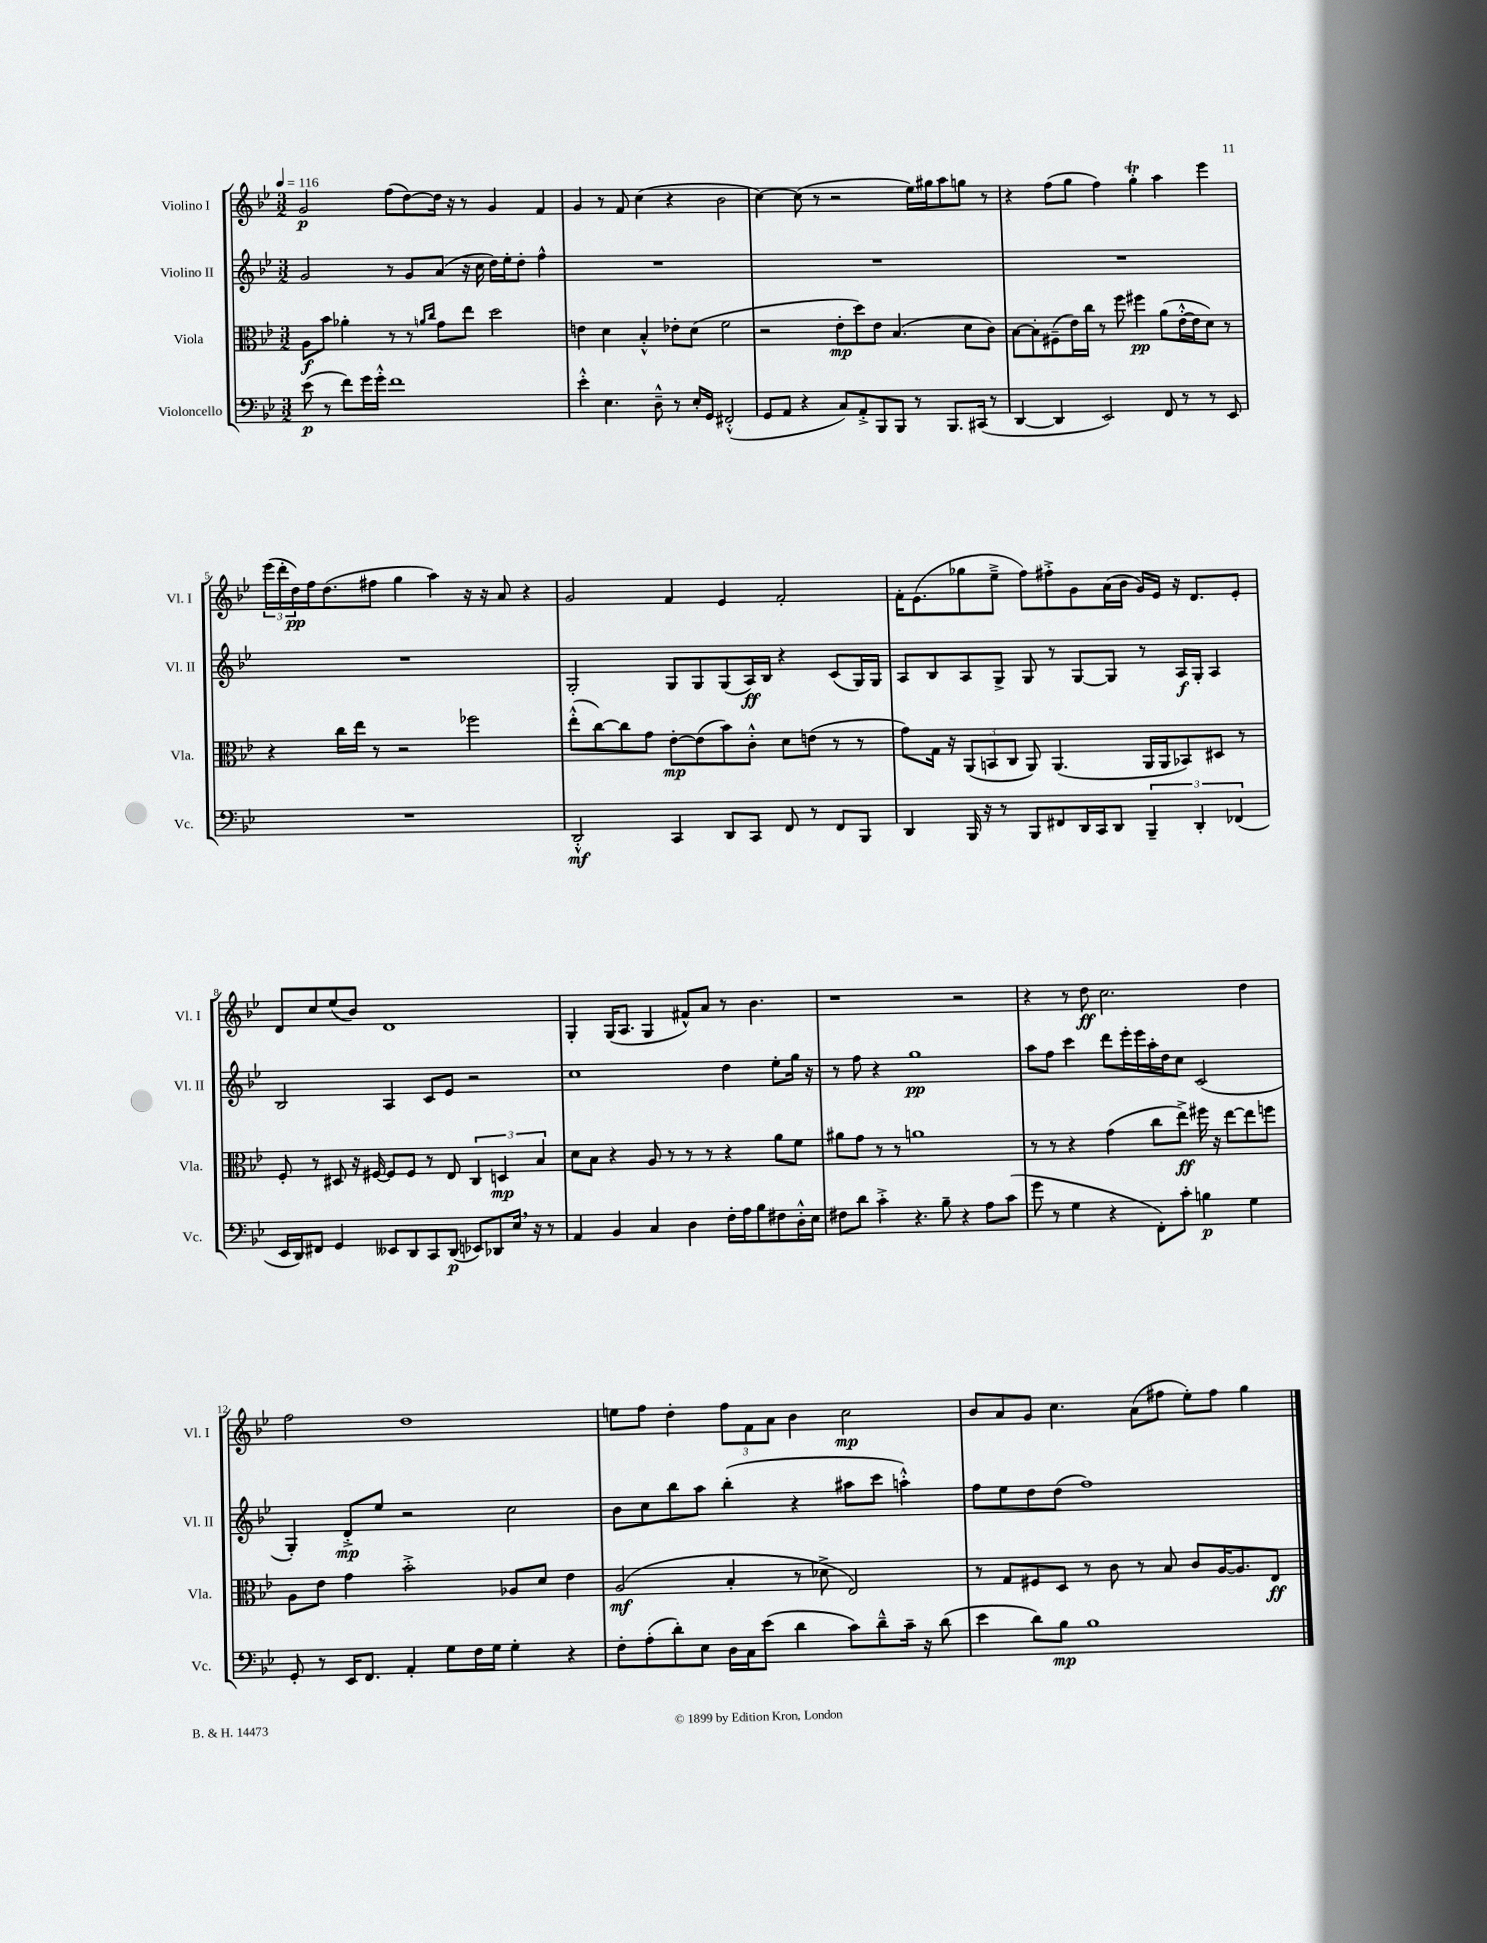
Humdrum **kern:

**kern	**kern	**kern	**kern
*staff4	*staff3	*staff2	*staff1
*clefF4	*clefC3	*clefG2	*clefG2
*k[b-e-]	*k[b-e-]	*k[b-e-]	*k[b-e-]
*M3/2	*M3/2	*M3/2	*M3/2
*MM116	*MM116	*MM116	*MM116
(8e-\	8A\L	2g/	2g/
8r	8b-\J	.	.
8f\L)	4a-'\	.	.
16g\L	.	.	.
16g'^^\JJ	.	.	.
1f	8r	8r	(8ff\L
.	8r	8g/L	[8dd\)
.	16qqa/LL	.	.
.	16qqcc/JJ	.	.
.	8g\L	(8a/J	16dd\]Jk
.	.	.	16r
.	8ee-\J	16r	8r
.	.	16cc\	.
.	2dd\	16dd\LL)	4g/
.	.	16ee-'\J	.
.	.	8dd'\J	.
.	.	4ff^^\	4f/
=	=	=	=
4e-'^^\	4e\	1.r	4g/
4.E-\	4d\	.	8r
.	.	.	8f/
.	4B-'^^/	.	(4cc\
8D~^^\	.	.	.
8r	8e-'\L	.	4r
16E-'/LL	(8d\J	.	.
16GG/JJ	.	.	.
(2FF#'^^/	2f\	.	2b-\
=	=	=	=
8GG/L	2r	1.r	[4cc\)
8AA/J	.	.	.
4r	.	.	(8cc\]
.	.	.	8r
8C/L)	8e-'\L	.	2r
8AA'^/	8dd\)	.	.
8BBB-/	8e-\J	.	.
8BBB-/J	(4.B-/	.	.
8r	.	.	16ee-\LL)
.	.	.	16gg#\J
8.BBB-/L	.	.	8aa\
.	8d\L	.	8gg\J
(16CC#/Jk	.	.	.
8r	8c\J)	.	8r
=	=	=	=
[4DD/	[8B-\L	1.r	4r
.	8B-'\]	.	.
4DD/]	(8F#~\	.	(8ff\L
.	16e-\L)	.	8gg\J
.	16cc\JJ	.	.
2EE-/)	8r	.	4ff\)
.	8ff\	.	.
.	4ff#\	.	4gg'\
8FF/	(8a\L	.	4aa\
8r	[16e-'^^\L	.	.
.	16e-\]J	.	.
8r	8d\J)	.	4eee-\
8EE-/	8r	.	.
=	=	=	=
1.r	4r	1.r	(24eee-\LL
.	.	.	24ddd'\
.	.	.	24dd\)
.	.	.	16ff\J
.	.	.	(8.dd\
.	16cc\LL	.	.
.	16ee-\JJ	.	.
.	8r	.	8ff#\J
.	2r	.	4gg\
.	.	.	4aa\)
.	2ff-\	.	16r
.	.	.	16r
.	.	.	8a/
.	.	.	4r
=	=	=	=
2DD'^^/	(8ee-'^^\L	2G'/	2g/
.	[8cc\)	.	.
.	8cc\]	.	.
.	8g\J	.	.
4CC/	[8e-'\L	8G/L	4f/
.	(8e-\]	8G/	.
8DD/L	8b-\)	(8G/	4e-/
8CC/J	8c'^^\J	16A/L)	.
.	.	16B-/JJ	.
8FF/	8d\L	4r	2f'/
8r	(8e\J	.	.
8FF/L	8r	(8c/L	.
8BBB-/J	8r	16G/L)	.
.	.	16G/JJ	.
=	=	=	=
4DD/	8g\L)	8A/L	16f'\LK
.	.	.	(8.e-\
.	16G\Jk	8B-/	.
.	16r	.	.
16BBB-/	(12AA/L	8A/	8gg-\
16r	.	.	.
.	12BB/	.	.
8r	.	8G^/J	8ee-~^\J
.	12C/J	.	.
8BBB-/L	8AA/)	8G/	8ff\L)
8FF#/	(4.AA/	8r	8ff#'^\
16DD/L	.	[8G/L	8g\
16CC/J	.	.	.
8DD/J	.	8G/]J	(16a\L
.	.	.	16b-\JJ
6BBB-~/	16AA/LL	8r	16g/LL)
.	16AA/J	.	16e-/JJ
.	8BB-/)	16A/LL	16r
6DD'/	.	.	.
.	.	16G'/JJ	8.d/L
.	8D#/J	4A/	.
(6FF-/	.	.	.
.	8r	.	8e-'/J
=	=	=	=
16EE-/LL	8F'/	2B-/	8d/L
16DD/J)	.	.	.
8FF#/J	8r	.	8cc/
4GG/	8D#/	.	(8ee-/
.	16r	.	8b-/J)
.	[16F#/	.	.
8EE--/L	8F#/]L	4A/	1d
8DD/	8F#/J	.	.
8CC/	8r	8c/L	.
(8DD/J	8E-/	8e-/J	.
8EE-/L)	6C/	2r	.
8DD-/	.	.	.
.	6D/	.	.
16E-/Jk	.	.	.
16r	.	.	.
.	6B-/	.	.
8r	.	.	.
=	=	=	=
4AA/	8d\L	1cc	4G'/
.	8B-\J	.	.
4BB-/	4r	.	(16G/LK
.	.	.	8.A/J
4C/	8A/	.	4G/
.	8r	.	.
4D\	8r	.	8f#^^/L)
.	8r	.	8a/J
16F'\LL	4r	4dd\	8r
16A\J	.	.	.
8B-\	.	.	4.b-\
8F#\	8a\L	8ee-'\L	.
16D'^^\L	8f\J	16gg\Jk	.
16E-\JJ	.	16r	.
=	=	=	=
8F#\L	8a#\L	8r	1r
8d\J	8g\J	8ff\	.
4c'^\	8r	4r	.
.	8r	.	.
4.r	1a	1gg	.
8B-~\	.	.	.
4r	.	.	2r
8A\L	.	.	.
(8c\J	.	.	.
=	=	=	=
8g\	8r	8aa\L	4r
8r	8r	8ff\J	.
4G\	4r	4ccc\	8r
.	.	.	8dd\
4r	(4g\	8ddd\L	2.cc\
.	.	16eee-'\L	.
.	.	16eee-\	.
8FF'\L)	8cc\L	16aa'\	.
.	.	16dd\J	.
8c'\J	8ee-^\J)	8cc\J	.
4B\	16ff#\	(2c/	.
.	16r	.	.
.	[8ee-\L	.	.
4G\	8ee-\]	.	4dd\
.	8ff\J	.	.
=	=	=	=
8GG'/	8A\L	4G'/)	2ff\
8r	8e-\J	.	.
16EE-/LK	4g\	8d'^/L	.
8.FF/J	.	.	.
.	.	8ee-/J	.
4AA'/	2b-'^\	2r	1dd
8G\L	.	.	.
16F\L	.	.	.
16G\JJ	.	.	.
4G'\	8A-/L	2cc\	.
.	8d/J	.	.
4r	4e-\	.	.
=	=	=	=
8F'\L	(2A/	8b-\L	8ee\L
(8A'\	.	8cc\	8ff\J
8d'\)	.	8bb-\	4dd'\
8E-\J	.	8aa\J	.
16D\LL	4B-'/	(4bb-'\	12ff\L
16C\J	.	.	.
.	.	.	12f\
(8e-\J	.	.	.
.	.	.	12a\J
4d\	8r	4r	4b-\
.	8d-^\	.	.
8c\L)	2E-/)	8aa#\L	2cc\
8d~^^\	.	8ccc\J	.
16c~\Jk	.	4aa'^^\)	.
16r	.	.	.
(8d\	.	.	.
=	=	=	=
4e-\	8r	8ff\L	8b-/L
.	8G/L	8ee-\	8a/
8d\L)	8F#/	8dd\	8g/J
8B-\J	8D/J	(8dd\J	4.cc\
1B-	8r	1ff)	.
.	8c\	.	.
.	8r	.	(8a\L
.	8B-/	.	8ff#\J
.	8c/L	.	8ee-'\L)
.	[16A/K	.	8ff#\J
.	8.A/]	.	.
.	.	.	4gg\
.	8E-/J	.	.
==	==	==	==
*-	*-	*-	*-
